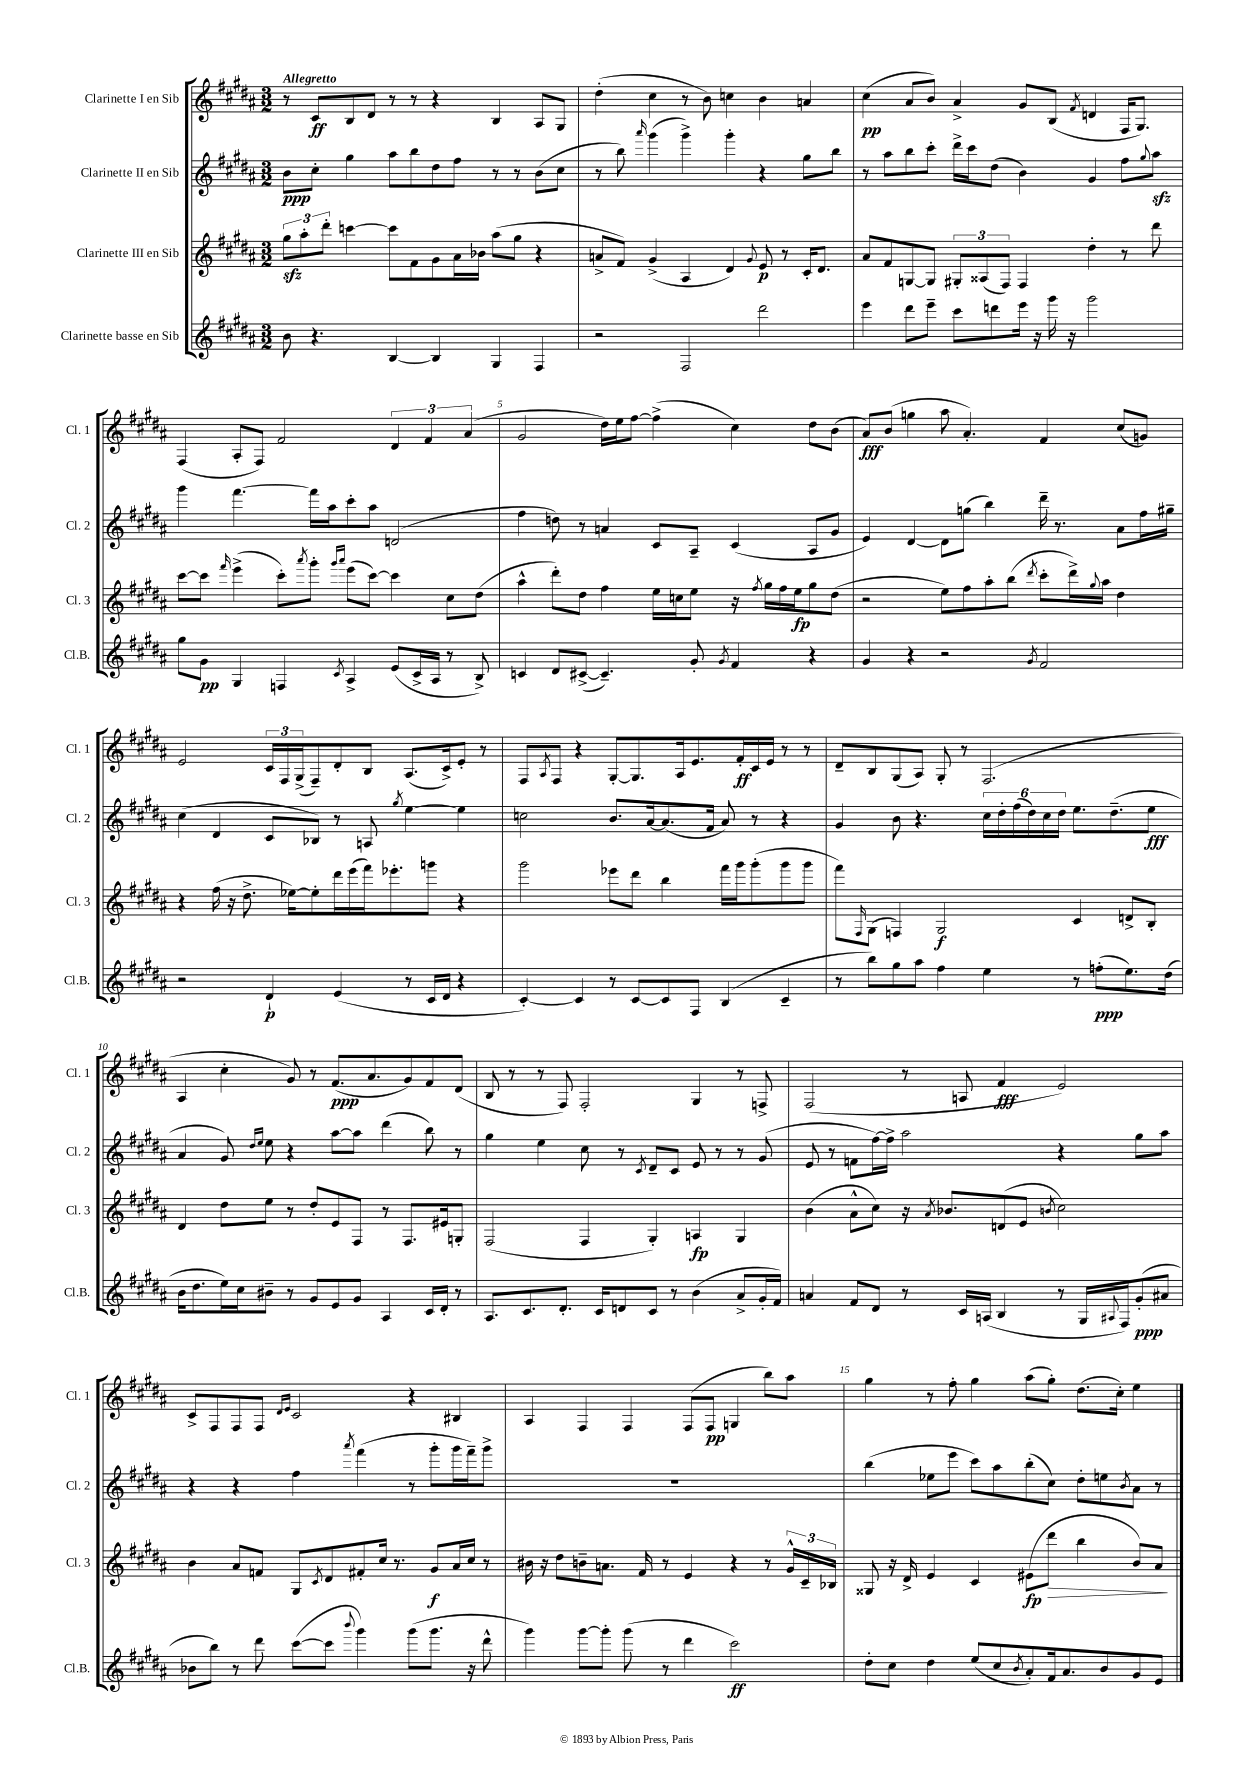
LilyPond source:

<<
\new StaffGroup <<
\new Staff = "s0" \with { instrumentName = "Clarinette I en Sib" shortInstrumentName = "Cl. 1" } {
    \clef treble \key b \major \numericTimeSignature \time 3/2 \tempo "Allegretto"
    r8 cis'8\ff b8 dis'8 r8 r8 r4 b4 ais8 gis8 |
    dis''4-.( cis''4 r8 b'8) c''4 b'4 a'4 |
    cis''4\pp( ais'8 b'8) ais'4-> gis'8 b8( \acciaccatura { fis'8 } d'4 fis16 gis8.) |
    fis4( ais8-. fis8) fis'2 \tuplet 3/2 { dis'4 fis'4 ais'4( } |
    gis'2 dis''16) e''16 fis''8~ fis''4->( cis''4) dis''8 b'8( |
    ais'8\fff) b'8( g''4 ais''8 ais'4.-.) fis'4 cis''8( g'8) |
    e'2 \tuplet 3/2 { cis'16 fis16 gis16->( } fis8--) dis'8-. b8 ais8.( cis'16->) e'8-. r8 |
    fis8 \acciaccatura { ais8 } fis8 r4 gis8~-. gis8. ais16 e'8. fis'16-.\ff cis'16 e'16 r8 r8 |
    dis'8-- b8 gis8( ais8) gis8-. r8 fis2.( |
    ais4 cis''4-. gis'8) r8 fis'8.\ppp( ais'8. gis'8) fis'8 dis'8( |
    b8 r8 r8 fis8) fis2-. gis4 r8 f8-> |
    fis2( r8 a8 fis'4\fff e'2) |
    cis'8-> fis8 fis8 fis8 \grace { dis'16 e'16 } cis'2 r4 bis4 |
    ais4 fis4 fis4 fis8( fis8\pp g4 b''8) ais''8 |
    gis''4 r8 fis''8-. gis''4 ais''8( gis''8-.) dis''8.( cis''16-.) e''4 \bar "|." |
}
\new Staff = "s1" \with { instrumentName = "Clarinette II en Sib" shortInstrumentName = "Cl. 2" } {
    \clef treble \key b \major \numericTimeSignature \time 3/2
    b'8\ppp cis''8-. gis''4 ais''8 b''8 dis''8 fis''8 r8 r8 b'8( cis''8 |
    r8 b''8) \grace { ais'''16 } gis'''4( gis'''4->) gis'''4-. r4 gis''8 b''8 |
    r8 ais''8 b''8 cis'''8-. dis'''16-> cis'''16 dis''8( b'4) gis'4 fis''8 \appoggiatura { gis''8 } ais''8\sfz |
    gis'''4 fis'''4.~ fis'''16 ais''16 cis'''8-. ais''8 d'2( |
    fis''4 d''8) r8 a'4 cis'8 ais8-- cis'4( ais8 gis'8 |
    e'4) dis'4~ dis'8 g''8( b''4) dis'''16-- r8. ais'8 fis''16 gis''16-- |
    cis''4( dis'4 cis'8 bes8) r8 a8 \acciaccatura { gis''8 } e''4~ e''4 |
    c''2 b'8. ais'16~ ais'8.( fis'16 ais'8) r8 r4 |
    gis'4 b'8 r4. \tuplet 6/4 { cis''16 dis''16-. fis''16( dis''16) cis''16 dis''16 } e''8. dis''8.--( e''8\fff |
    ais'4 gis'8) \grace { dis''16 e''16 } e''8 r4 ais''8~ ais''8 dis'''4( b''8) r8 |
    gis''4 e''4 cis''8 r8 \acciaccatura { cis'8 } dis'8-- cis'8 e'8 r8 r8 gis'8( |
    e'8 r8 f'8 fis''16~) fis''16-> ais''2 r4 gis''8 ais''8 |
    r4 r4 fis''4 \acciaccatura { ais'''8 } fis'''4( r8 gis'''8-. gis'''16 fis'''16--) gis'''8-> |
    R1. |
    b''4( ees''8 e'''8 cis'''8) ais''8 b''8-.( cis''8) dis''8-. e''8 \acciaccatura { b'8 } ais'8 r8 \bar "|." |
}
\new Staff = "s2" \with { instrumentName = "Clarinette III en Sib" shortInstrumentName = "Cl. 3" } {
    \clef treble \key b \major \numericTimeSignature \time 3/2
    \tuplet 3/2 { gis''8\sfz ais''8-. dis'''8-. } c'''4~ c'''8 fis'8 gis'8 ais'16 bes'16 ais''8( gis''8 r4 |
    a'8-> fis'8) gis'4->( ais4 dis'4) \appoggiatura { gis'8 } e'8\p r8 cis'16-. dis'8. |
    ais'8 fis'8 g8~ g8 \tuplet 3/2 { gis8-. aisis8( fis8) } fis4 dis''4-. r8 dis'''8 |
    cis'''8~ cis'''8 \grace { fis'''16 } e'''4->( cis'''8-.) \acciaccatura { ais'''8 } gis'''8-. \grace { gis'''16 ais'''16 } e'''8( cis'''8~) cis'''4 cis''8 dis''8( |
    ais''4-^ dis'''8-.) dis''8 fis''4 e''16 c''16 e''8 r16 \acciaccatura { fis''8 } gis''16 fis''16 e''16\fp gis''8 dis''8( |
    r2 e''8) fis''8 ais''8-. b''8( \acciaccatura { dis'''8 } cis'''8-. dis'''16->) \appoggiatura { gis''8 } ais''16 dis''4 |
    r4 fis''16( r16 dis''8.-> ees''16~) ees''8-. dis'''16 e'''16( fis'''16) ees'''8.-. g'''8 r4 |
    gis'''2 ees'''8 dis'''8 b''4 fis'''16 gis'''16 gis'''8-.( gis'''8 gis'''8 |
    fis'''8) \grace { fis16 } gis8( f4) gis2\f cis'4 d'8-> b8-. |
    dis'4 dis''8 e''8 r8 dis''8-. e'8 fis8 r8 fis8. eis'16 g8-. |
    fis2( fis4 gis4-.) a4\fp gis4 |
    b'4( ais'8-^ cis''8) r16 \acciaccatura { ais'8 } bes'8. d'8( e'8 \acciaccatura { b'8 } cis''2) |
    b'4 ais'8 f'8 gis8 \acciaccatura { cis'8 } dis'8 fis'8-. cis''16 r8. gis'8\f ais'16 cis''16 r8 |
    bis'16 r16 dis''8 b'8-- a'8. fis'16 r8 e'4 r4 r8 \tuplet 3/2 { gis'16-^ cis'16-- bes16 } |
    gisis8 r16 dis'16-> e'4 cis'4 eis'8\fp( dis'''8\> b''4 b'8) ais'8\! \bar "|." |
}
\new Staff = "s3" \with { instrumentName = "Clarinette basse en Sib" shortInstrumentName = "Cl.B." } {
    \clef treble \key b \major \numericTimeSignature \time 3/2
    b'8 r4. b4~ b4 gis4 fis4 |
    r2 fis2 dis'''2 |
    e'''4 dis'''8 e'''8-- cis'''8 d'''8 e'''16 r16 gis'''16 r16 gis'''2 |
    gis''8 gis'8\pp gis4 f4 \acciaccatura { cis'8 } ais4-> e'8( cis'16-> ais16 r8 b8->) |
    c'4 dis'8 cis'8~->( cis'4.--) gis'8-. \acciaccatura { gis'8 } fis'4 r4 |
    gis'4 r4 r2 \acciaccatura { gis'8 } fis'2 |
    r2 dis'4-!\p e'4( r8 cis'16 dis'16 r4 |
    cis'4~-.) cis'4 r8 cis'8~ cis'8 fis8 b4( cis'4-- |
    r8 b''8) gis''8 ais''8 fis''4 e''4 r8 f''8-.\ppp( e''8.) dis''16( |
    b'16 dis''8. e''16) cis''16 bis'8-- r8 gis'8 e'8 gis'8 ais4 cis'16 dis'16-. r8 |
    ais8. cis'8. dis'8.-. cis'16 d'8 cis'8 r8 b'4( ais'8-> gis'16-. fis'16) |
    a'4 fis'8 dis'8 r8 cis'16 a16( b4 r8 gis16 \appoggiatura { ais8 } fis16) gis'8-.\ppp( ais'8 |
    bes'8 b''8) r8 dis'''8 cis'''8~( cis'''8 \appoggiatura { b'''8 } gis'''4) gis'''8( gis'''8. r16 dis'''8-^ |
    gis'''4) gis'''8~ gis'''8-. gis'''8( r8 dis'''4 cis'''2\ff) |
    dis''8-. cis''8 dis''4 e''8( cis''8 \acciaccatura { b'8 } ais'8-.) fis'16 ais'8. b'8 gis'8 e'8 \bar "|." |
}
>>
>>
\layout { \context { \Score \override BarNumber.break-visibility = ##(#f #t #t) barNumberVisibility = #(every-nth-bar-number-visible 5) } }
